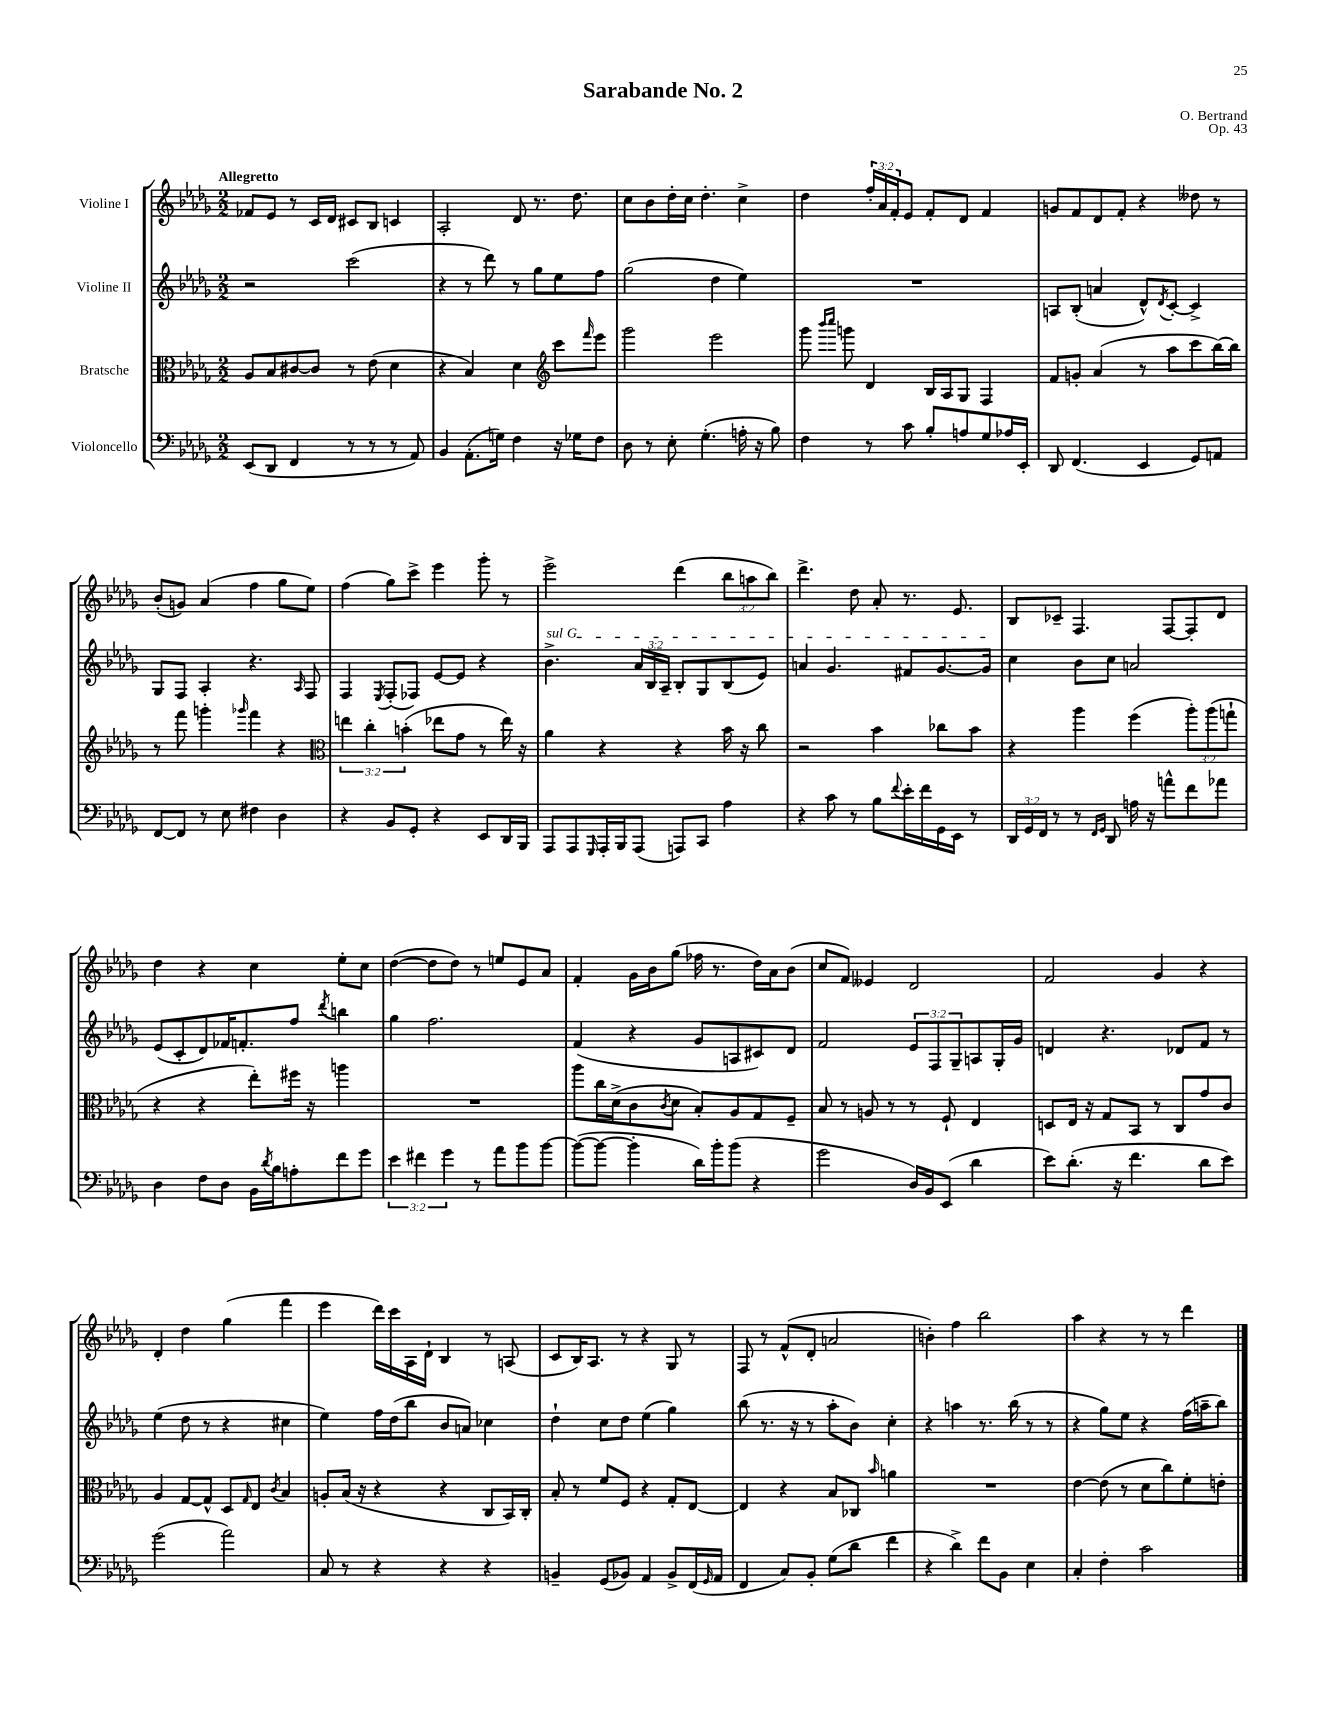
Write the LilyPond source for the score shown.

\header { title = "Sarabande No. 2" composer = "O. Bertrand" opus = "Op. 43" }
<<
\new StaffGroup <<
\new Staff = "s0" \with { instrumentName = "Violine I" } {
    \clef treble \key des \major \numericTimeSignature \time 2/2 \override Staff.TupletNumber.text = #tuplet-number::calc-fraction-text \tempo "Allegretto"
    fes'8 ees'8 r8 c'16 des'16 cis'8 bes8 c'4 |
    aes2-. des'8 r8. des''8. |
    c''8 bes'8 des''16-. c''16 des''4.-. c''4-> |
    des''4 \tuplet 3/2 { f''16-. aes'16 f'16-. } ees'8 f'8-. des'8 f'4 |
    g'8 f'8 des'8 f'8-. r4 deses''8 r8 |
    bes'8-.( g'8) aes'4( f''4 ges''8 ees''8) |
    f''4( ges''8) c'''8-> ees'''4 ges'''8-. r8 |
    ees'''2-> des'''4( \tuplet 3/2 { bes''8 a''8 bes''8) } |
    des'''4.-> des''8 aes'8-. r8. ees'8. |
    bes8 ces'8-- f4. f8~ f8-. des'8 |
    des''4 r4 c''4 ees''8-. c''8 |
    des''4~( des''8 des''8) r8 e''8 ees'8 aes'8 |
    f'4-. ges'16 bes'16 ges''8( fes''16 r8. des''16) aes'16 bes'8( |
    c''8 f'8) eeses'4 des'2 |
    f'2 ges'4 r4 |
    des'4-. des''4 ges''4( f'''4 |
    ees'''4 des'''16) c'''16 aes16 des'16-! bes4 r8 a8( |
    c'8 bes16) aes8. r8 r4 ges8 r8 |
    f8 r8 f'8-^( des'8-. a'2 |
    b'4-.) f''4 bes''2 |
    aes''4 r4 r8 r8 des'''4 \bar "|." |
}
\new Staff = "s1" \with { instrumentName = "Violine II" } {
    \clef treble \key des \major \numericTimeSignature \time 2/2 \override Staff.TupletNumber.text = #tuplet-number::calc-fraction-text
    r2 c'''2( |
    r4 r8 des'''8) r8 ges''8 ees''8 f''8 |
    ges''2( des''4 ees''4) |
    R1 |
    a8 bes8-.( a'4 des'8-^) \acciaccatura { des'8 } c'8~-. c'4-> |
    ges8 f8 aes4-. r4. \grace { aes16 } f8 |
    f4 \acciaccatura { ees8 } f8-.( fes8) ees'8~ ees'8 r4 |
    \once \override TextSpanner.bound-details.left.text = \markup { \italic "sul G" } bes'4.->\startTextSpan \tuplet 3/2 { aes'16 bes16 aes16-- } bes8-. ges8 bes8( ees'8) |
    a'4 ges'4. fis'8 ges'8.~ ges'16\stopTextSpan |
    c''4 bes'8 c''8 a'2 |
    ees'8( c'8-. des'8) fes'16 f'8.-. f''8 \acciaccatura { des'''8 } b''4 |
    ges''4 f''2. |
    f'4( r4 ges'8 a8 cis'8) des'8 |
    f'2 \tuplet 3/2 { ees'8 f8 ges8-- } a8 ges16-. ges'16 |
    d'4 r4. des'8 f'8 r8 |
    ees''4( des''8 r8 r4 cis''4 |
    ees''4) f''16 des''16( bes''8 bes'8 a'8) ces''4 |
    des''4-! c''8 des''8 ees''4( ges''4) |
    bes''8( r8. r16 r8 aes''8-. bes'8) c''4-. |
    r4 a''4 r8. bes''16( r8 r8 |
    r4 ges''8) ees''8 r4 f''16( a''16-- bes''8) \bar "|." |
}
\new Staff = "s2" \with { instrumentName = "Bratsche" } {
    \clef alto \key des \major \numericTimeSignature \time 2/2 \override Staff.TupletNumber.text = #tuplet-number::calc-fraction-text
    aes8 bes8 cis'8~ cis'8 r8 ees'8( des'4 |
    r4 bes4) des'4 \clef treble c'''8 \grace { f'''16 } ees'''8 |
    ges'''2 ees'''2 |
    ges'''8 \grace { bes'''16 c''''16 } g'''8 des'4 bes16 aes16 ges8 f4 |
    f'8 g'8-. aes'4( r8 aes''8 c'''8 bes''16~) bes''16 |
    r8 f'''8 g'''4-. \grace { ges'''16 } f'''4 r4 |
    \clef alto \tuplet 3/2 { e''4 c''4-. b'4-.( } ees''8 ges'8 r8 ees''16) r16 |
    aes'4 r4 r4 bes'16 r16 c''8 |
    r2 bes'4 ces''8 bes'8 |
    r4 aes''4 f''4( \tuplet 3/2 { aes''8-.) aes''8( g''8-! } |
    r4 r4 ees''8-.) fis''16 r16 a''4 |
    R1 |
    aes''8 c''16 des'16->( c'8 \acciaccatura { c'8 } des'8 bes8-.) aes8 ges8 f8-- |
    bes8 r8 a8 r8 r8 f8-! ees4 |
    d8 ees16 r16 ges8 bes,8 r8 c8 ges'8 c'8 |
    aes4 ges8~ ges8-^ des8 \grace { ges16 } ees8 \acciaccatura { c'8 } bes4 |
    a8-. bes16( r16 r4 r4 c8 bes,16) c16-. |
    bes8-. r8 f'8 f8 r4 ges8-. ees8~ |
    ees4 r4 bes8 ces8 \grace { bes'16 } a'4 |
    R1 |
    ees'4~ ees'8( r8 des'8 c''8) f'8-. e'8-. \bar "|." |
}
\new Staff = "s3" \with { instrumentName = "Violoncello" } {
    \clef bass \key des \major \numericTimeSignature \time 2/2 \override Staff.TupletNumber.text = #tuplet-number::calc-fraction-text
    ees,8( des,8 f,4 r8 r8 r8 aes,8) |
    bes,4 aes,8.-.( g16) f4 r16 ges16 f8 |
    des8 r8 ees8-. ges4.-.( a16-. r16 bes8) |
    f4 r8 c'8 bes8-. a8 ges8 aes16 ees,16-. |
    des,8 f,4.( ees,4 ges,8) a,8 |
    f,8~ f,8 r8 ees8 fis4 des4 |
    r4 bes,8 ges,8-. r4 ees,8 des,16 bes,,16 |
    aes,,8 aes,,8 \grace { ges,,16 } aes,,16-. bes,,16 aes,,8( a,,8) c,8 aes4 |
    r4 c'8 r8 bes8 \appoggiatura { f'8 } ees'16-. f'16 ges,16 ees,16 r8 |
    \tuplet 3/2 { des,16 ges,16 f,16 } r8 r8 \grace { f,16 ges,16 } des,8 a16 r16 a'8-^ f'8 aes'8 |
    des4 f8 des8 bes,16 \acciaccatura { des'8 } bes16 a8-. f'8 ges'8 |
    \tuplet 3/2 { ees'4 fis'4 ges'4 } r8 aes'8 bes'8 bes'8~ |
    bes'8~( bes'8~ bes'4-. des'16) bes'16-. bes'8( r4 |
    ges'2 des16) bes,16 ees,8( des'4 |
    ees'8) des'8.-.( r16 f'4. des'8 ees'8) |
    ges'2( aes'2) |
    c8 r8 r4 r4 r4 |
    b,4-- ges,8( bes,8) aes,4 bes,8-> f,16( \grace { ges,16 } aes,16 |
    f,4 c8) bes,8-. ges8( des'8 f'4 |
    r4 des'4->) f'8 bes,8 ees4 |
    c4-. f4-. c'2 \bar "|." |
}
>>
>>
\layout { \context { \Score \remove "Bar_number_engraver" } }
